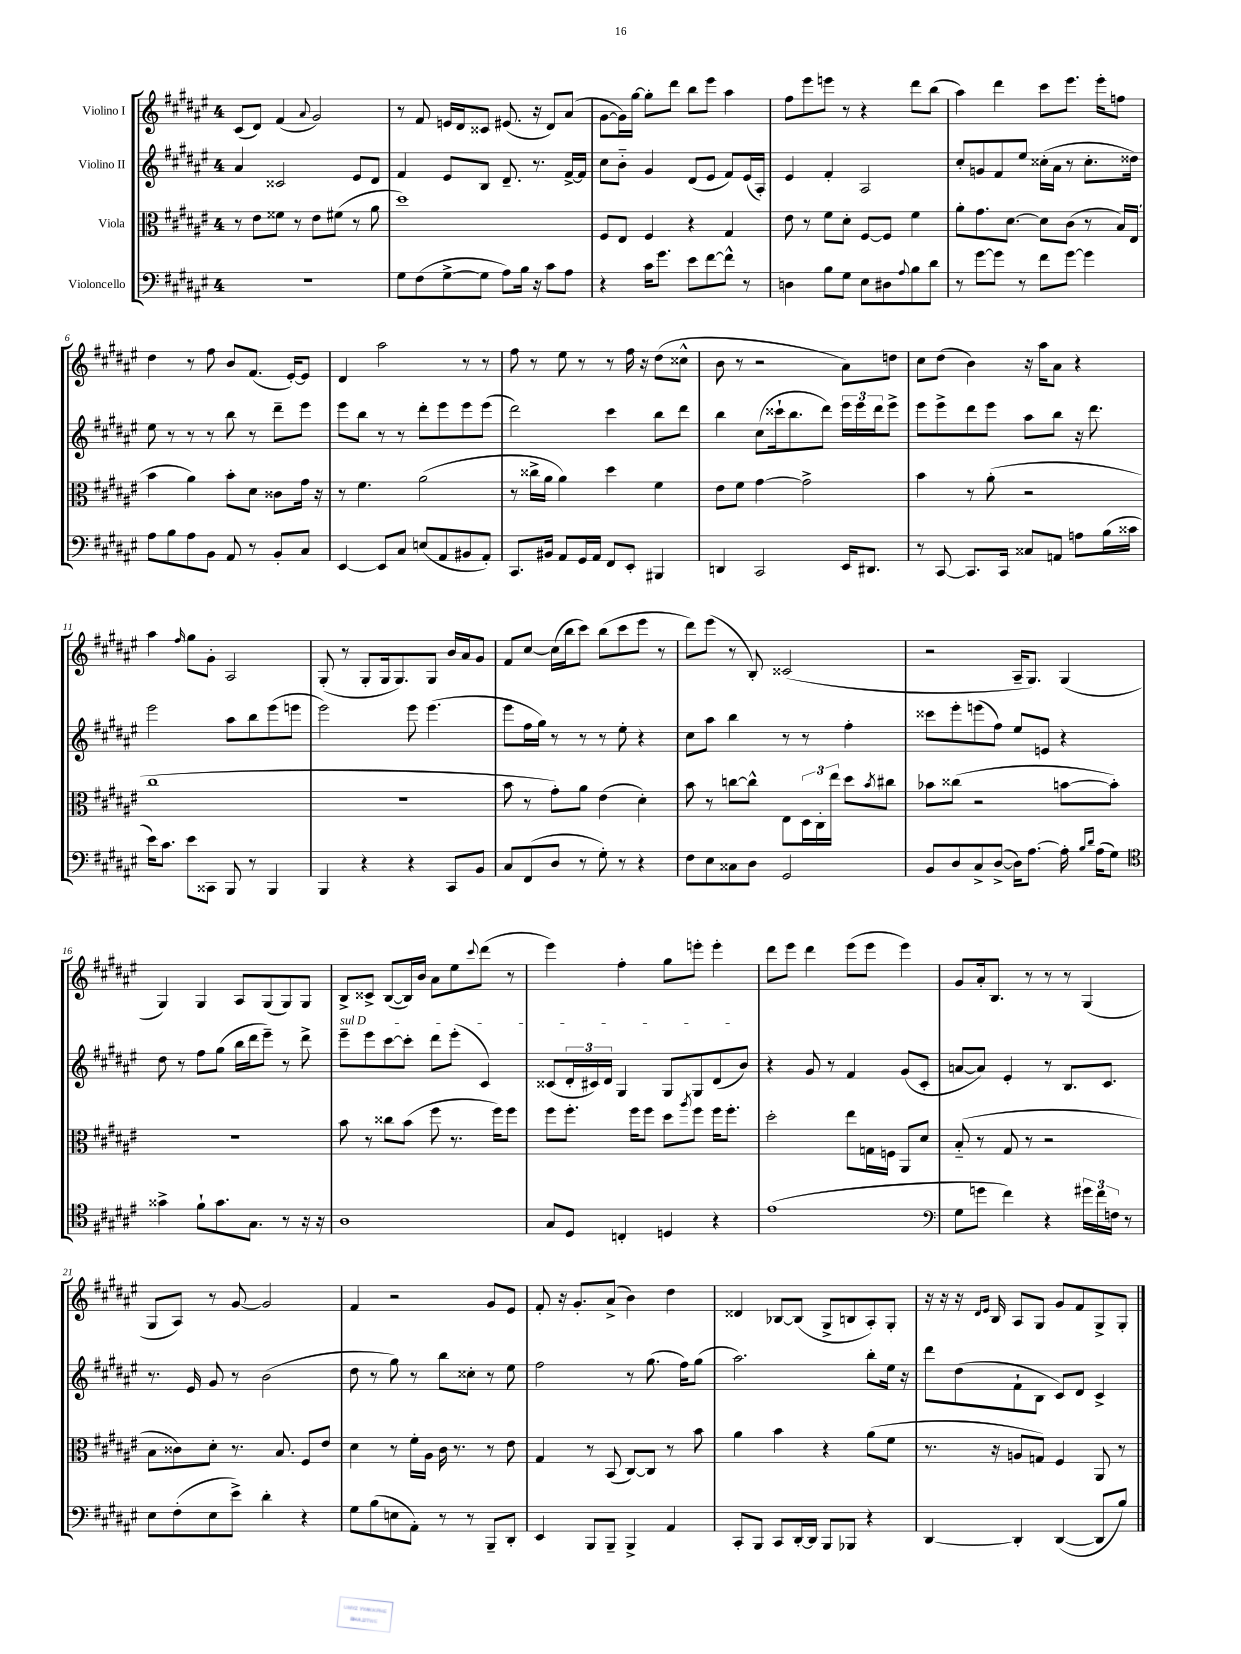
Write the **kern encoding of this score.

**kern	**kern	**kern	**kern
*staff4	*staff3	*staff2	*staff1
*clefF4	*clefC3	*clefG2	*clefG2
*k[f#c#g#d#a#e#]	*k[f#c#g#d#a#e#]	*k[f#c#g#d#a#e#]	*k[f#c#g#d#a#e#]
*M4/4	*M4/4	*M4/4	*M4/4
1r	8r	4a#	(8c#
.	8e#	.	8d#)
.	8f##	2c##	(4f#
.	8r	.	.
.	.	.	8qqa#
.	8e#	.	2g#)
.	(8f#	.	.
.	8r	8e#	.
.	8a#	8d#	.
=	=	=	=
8G#	1dd#)	4f#	8r
(8F#	.	.	8f#
[8G#^	.	8e#	16e
.	.	.	16d#
8G#]	.	8B	8c##
8A#)	.	8.d#~	(8.e#
16B	.	.	.
16r	.	8.r	16r
8c#	.	.	8d#)
8A#	.	[16f#^	(8a#
.	.	16f#]	.
=	=	=	=
4r	8F#	8cc#	[8g#
.	8E#	8b'~	16g#])
.	.	.	[16gg#
16c#	4F#	4g#	8gg#']
8.g#	.	.	.
.	.	.	8ddd#
8e#	4r	(8d#	8bb
[8f#	.	8e#	8eee#
8f#^^]	4G#	8f#)	4aa#
8r	.	(16e#	.
.	.	16A#')	.
=	=	=	=
4D	8e#	4e#	8ff#
.	8r	.	8eee#
8B	8f#	4f#'	8eee
8G#	8d#'	.	8r
8E#	[8F#	2A#	4r
8D#	8F#]	.	.
8qqA#	.	.	.
8B	4f#	.	8ddd#
8d#	.	.	(8bb
=	=	=	=
8r	8a#'	8cc#'	4aa#)
[8g#	8.g#	8g	.
8g#]	.	8f#	4ddd#
.	[8.d#	.	.
8r	.	8ee#	.
8f#	8d#]	(16cc##'	8ccc#
.	.	16a#	.
[8g#	(8c#	8r	8.eee#
4g#]	8r	8.cc##'	.
.	.	.	16eee#'
.	16B)	.	8ff
.	(16E#	16dd##)	.
=	=	=	=
8A#	4b	8ee#	4dd#
8B	.	8r	.
8A#	4a#)	8r	8r
8BB	.	8r	8ff#
8AA#	8b'	8bb	8b
8r	8d#	8r	(8.f#
8BB'	8c##	8ddd#~	.
.	.	.	[16e#')
8C#	16g#	8eee#	8e#]
.	16r	.	.
=	=	=	=
[4EE#	8r	8eee#	4d#
.	4.f#	8bb	.
8EE#]	.	8r	2aa#
8C#	.	8r	.
(8E	(2a#	8ddd#'	.
8AA#	.	8eee#	.
8BB#	.	8eee#	8r
8AA#')	.	(8eee#	8r
=	=	=	=
8.CC#	8r	2ddd#)	8ff#
.	16cc##^	.	8r
16BB#	16a#	.	.
8AA#	4a#)	.	8ee#
16GG#	.	.	8r
16AA#	.	.	.
8FF#	4dd#	4ccc#	8r
8EE#'	.	.	16ff#
.	.	.	16r
4BBB#	4f#	8bb	(8dd#
.	.	8ddd#	8cc##^^
=	=	=	=
4DD	8e#	4bb	8b
.	8f#	.	8r
2CC#	[4g#	(8cc#	2r
.	.	16ccc##`	.
.	.	8.bb	.
.	2g#^]	.	.
.	.	8ddd#)	.
16EE#	.	24eee#	8a#)
.	.	24eee#	.
8.DD#	.	.	.
.	.	24ddd#	.
.	.	8eee#^	8dd
=	=	=	=
8r	4b	8eee#	8cc#
[8CC#	.	8eee#^	(8dd#
8.CC#]	8r	8ddd#	4b)
.	(8a#'	8eee#	.
16CC#	.	.	.
8C##	2r	8aa#	16r
.	.	.	16aa#
8AA	.	8bb	8a#
8A	.	16r	4r
.	.	8.ddd#	.
(16B	.	.	.
16c##	.	.	.
=	=	=	=
16e#)	1cc#	2eee#	4aa#
8.c#	.	.	.
.	.	.	16qqff#
8e#	.	.	8gg#
8CC##	.	.	8g#'
8BBB	.	8aa#	2A#
8r	.	8bb	.
4BBB	.	(8eee#	.
.	.	8eee	.
=	=	=	=
4BBB	1r	2eee#)	(8G#'
.	.	.	8r
4r	.	.	8G#'
.	.	.	16G#
.	.	.	8.G#)
4r	.	8eee#	.
.	.	(4.eee#	8G#
8CC#	.	.	16b
.	.	.	16a#
8BB	.	.	8g#
=	=	=	=
8C#	8b	8eee#	8f#
(8FF#	8r	16ff#	[8cc#
.	.	16gg#)	.
8D#	8g#')	8r	(16cc#]
.	.	.	16bb
8r	8a#	8r	8ccc#)
8G#')	(4e#	8r	(8bb
8r	.	8ee#'	8ccc#
4r	4d#')	4r	8eee#
.	.	.	8r
=	=	=	=
8F#	8b	8cc#	8ddd#)
8E#	8r	8aa#	(8eee#
8C##	[8cc	4bb	8r
8D#	8cc^^]	.	8B')
2GG#	8E#	8r	(2c##
.	24D#	8r	.
.	24C#'	.	.
.	24ee#	.	.
.	8dd#	4ff#'	.
.	8qb	.	.
.	8cc#	.	.
=	=	=	=
8BB	8b-	8ccc##	2r
8D#	(8cc##	8eee#'	.
8C#^	2r	(8eee	.
([8D#^	.	8ff#)	.
16D#])	.	8ee#	16A#~
[8.A#	.	.	8.G#)
.	.	8e	.
16A#']	[8b	4r	(4G#
16qqB	.	.	.
16qqd#	.	.	.
(16A#	.	.	.
8G#)	8b'])	.	.
=	=	=	=
*clefC4	*	*	*
4g##^	1r	8dd#	4G#)
.	.	8r	.
8f#`	.	8ff#	4G#
8.g##	.	(8gg#	.
.	.	16bb	8A#
8.G#	.	16ddd#	.
.	.	8eee#~)	(8G#
8r	.	8r	8G#)
16r	.	8ddd#^	8G#
16r	.	.	.
=	=	=	=
1A#	8b	8eee#~	8B^
.	8r	8eee#	8c##^
.	8cc##	[8ccc#	([8B
.	(8b	8ccc#']	16B])
.	.	.	16b
.	8ff#	8ddd#	8a#
.	8.r	(8eee#'	8ee#
.	.	.	8qqccc#
.	.	4c#)	(8ddd#
.	16ff#)	.	.
.	8ff#	.	8r
=	=	=	=
8G#	8ff#	(8c##	4eee#)
8D#	8.ff#'	24d#'	.
.	.	24c#)	.
.	.	24d#	.
4C'	.	4G#	4ff#'
.	16ff#	.	.
.	8ff#	.	.
4D	8dd#	8G#	8gg#
.	8qaa#	.	.
.	8ff#	8G#	8eee'
4r	16ff#	(8d#	4eee'
.	8.ff#'	.	.
.	.	8b)	.
=	=	=	=
(1e#	2dd#'	4r	8ddd#
.	.	.	8eee#
.	.	8g#	4ddd#
.	.	8r	.
.	8ee#	4f#	(8eee#
.	16G	.	8eee#
.	16F	.	.
.	8AA#	(8g#	4eee#)
.	8d#	8c#'	.
=	=	=	=
*clefF4	*	*	*
8G#	(8B'~	[8a	8g#
8g	8r	8a])	16a#'
.	.	.	8.B
4f#)	8G#	4e#'	.
.	8r	.	8r
4r	2r	8r	8r
.	.	8.B	8r
24g#	.	.	(4G#
24f#	.	.	.
.	.	8.c#	.
24F	.	.	.
8r	.	.	.
=	=	=	=
8E#	8B	8.r	8G#
(8F#'	8c##)	.	8A#)
.	.	16e#	.
8E#	8d#'	8g#	8r
8e#^)	8.r	8r	[8g#
4d#'	.	(2b	2g#]
.	8.B	.	.
4r	8F#	.	.
.	8e#	.	.
=	=	=	=
8G#	4d#	8dd#	4f#
(8B	.	8r	.
8E	8r	8gg#)	2r
8AA#')	16f#'	8r	.
.	16A#	.	.
8r	16c#	8bb	.
.	8.r	.	.
8r	.	8cc##'	.
8BBB~	8r	8r	8g#
8DD#'	8e#	8ee#	8e#
=	=	=	=
4EE#	4G#	2ff#	8f#'
.	.	.	16r
.	.	.	8.g#'
8BBB	8r	.	.
8BBB~	(8BB	.	(8a#^
4BBB^	[8C#)	8r	4b)
.	8C#]	(8.gg#	.
4AA#	8r	.	4dd#
.	.	16ff#)	.
.	8b	(8gg#	.
=	=	=	=
8CC#'	4a#	2.aa#)	4d##
8BBB	.	.	.
8CC#	4b	.	[8B-
[16DD#'	.	.	(8B-]
16DD#]	.	.	.
8BBB	4r	.	8G#^
8BBB-	.	.	8B
4r	(8a#	8bb'	8A#')
.	8f#	16ee#	8G#'
.	.	16r	.
=	=	=	=
[4DD#	8.r	8ddd#	16r
.	.	.	16r
.	.	(8dd#	16r
.	.	.	16qqd#
.	.	.	16qqe#
.	16r	.	16B
4DD#']	8A	8f#`	8A#
.	8G)	8B	8G#
([4DD#	4F#	8c#)	8g#
.	.	8d#	8f#
8DD#]	8AA#	4c#^	8G#^
8B)	8r	.	8G#'
==	==	==	==
*-	*-	*-	*-
